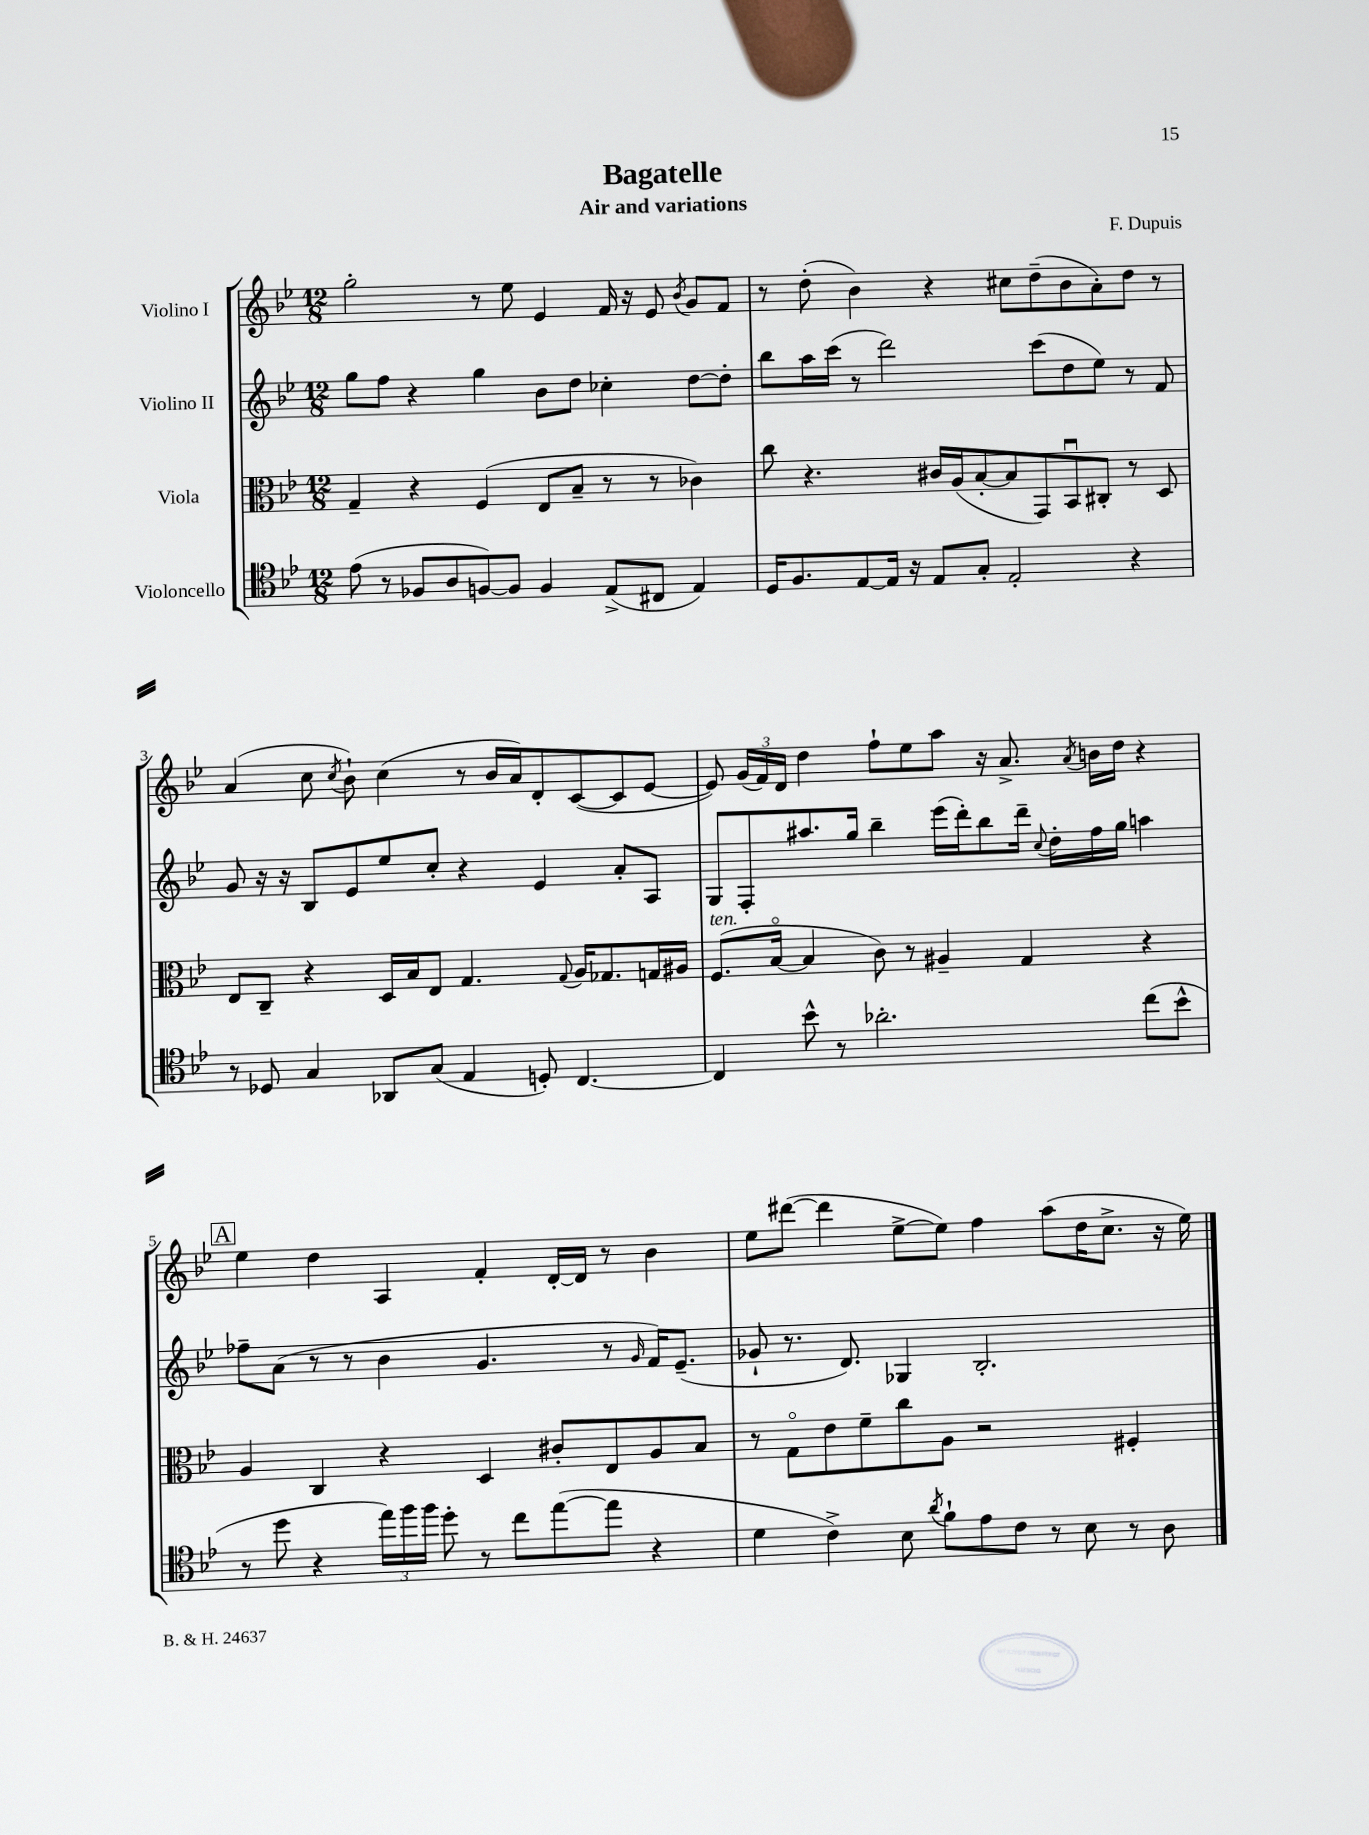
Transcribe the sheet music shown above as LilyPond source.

\header { title = "Bagatelle" composer = "F. Dupuis" subtitle = "Air and variations" }
<<
\new StaffGroup <<
\new Staff = "s0" \with { instrumentName = "Violino I" } {
    \clef treble \key bes \major \numericTimeSignature \time 12/8
    \autoBeamOff g''2-. r8 ees''8 ees'4 f'16 r16 ees'8 \acciaccatura { bes'8 } g'8[ f'8] |
    r8 d''8-.( bes'4) r4 cis''8[ d''8--( bes'8 a'8-.) d''8] r8 |
    a'4( c''8 \acciaccatura { c''8 } bes'8-!) c''4( r8 bes'16[ a'16) d'8-. c'8~( c'8 ees'8]~ |
    ees'8) \tuplet 3/2 { g'16[( f'16) d'16] } d''4 f''8[-! ees''8 a''8] r16 a'8.-> \acciaccatura { a'8 } b'16[ d''16] r4 |
    \mark \markup { \box "A" } ees''4 d''4 a4 f'4-. d'16[~-. d'16] r8 bes'4 |
    ees''8[ dis'''8]~( dis'''4 ees''8[~-> ees''8]) f''4 a''8[( d''16 c''8.]-> r16 ees''16) \bar "|." |
}
\new Staff = "s1" \with { instrumentName = "Violino II" } {
    \clef treble \key bes \major \numericTimeSignature \time 12/8
    \autoBeamOff g''8[ f''8] r4 g''4 bes'8[ d''8] ces''4-. d''8[~ d''8]-. |
    bes''8[ a''16 c'''16]( r8 d'''2) c'''8[( d''8 ees''8]) r8 f'8 |
    g'8 r16 r16 bes8[ ees'8 ees''8 c''8]-. r4 ees'4 a'8[-. a8] |
    g8[ f8-. ais''8. g''16] bes''4-- ees'''16[( d'''16-.) bes''8 d'''16]-- \appoggiatura { c''8 } d''16[-. f''16 g''16] a''4 |
    \mark \markup { \box "A" } fes''8[-- a'8]( r8 r8 bes'4 g'4. r8 \grace { g'16 } f'16[) ees'8.]--( |
    ges'8-! r8. d'8.) ges4 bes2.-. \bar "|." |
}
\new Staff = "s2" \with { instrumentName = "Viola" } {
    \clef alto \key bes \major \numericTimeSignature \time 12/8
    \autoBeamOff g4-- r4 f4( ees8[ bes8]-- r8 r8 ces'4) |
    c''8 r4. cis'16[ a16( bes8~-. bes8 g,8) bes,8\downbow cis8]-. r8 d8 |
    ees8[ c8]-- r4 d16[ bes16 ees8] g4. \appoggiatura { g8 } a16[ ges8. g16 ais16] |
    f8.[^\markup { \italic "ten." }( bes16]~\flageolet bes4 c'8) r8 ais4-- g4 r4 |
    \mark \markup { \box "A" } a4 c4 r4 d4 cis'8[-. ees8 a8 bes8] |
    r8 g8[\flageolet ees'8 f'8-- c''8 a8] r2 fis4-. \bar "|." |
}
\new Staff = "s3" \with { instrumentName = "Violoncello" } {
    \clef tenor \key bes \major \numericTimeSignature \time 12/8
    \autoBeamOff ees'8( r8 fes8[ a8 f8~) f8] f4 ees8[->( cis8] ees4) |
    d16[ f8. ees8~ ees16] r16 ees8[ g8]-. ees2-. r4 |
    r8 des8 g4 aes,8[ g8]( ees4 d8-.) c4.~ |
    c4 bes'8-^ r8 aes'2.-. c''8[( bes'8]-^ |
    \mark \markup { \box "A" } r8 d''8 r4 \tuplet 3/2 { ees''16[) f''16 f''16] } d''8-. r8 c''8[ ees''8~( ees''8] r4 |
    d'4 c'4->) bes8 \acciaccatura { a'8 } f'8[-! ees'8 c'8] r8 bes8 r8 a8 \bar "|." |
}
>>
>>
